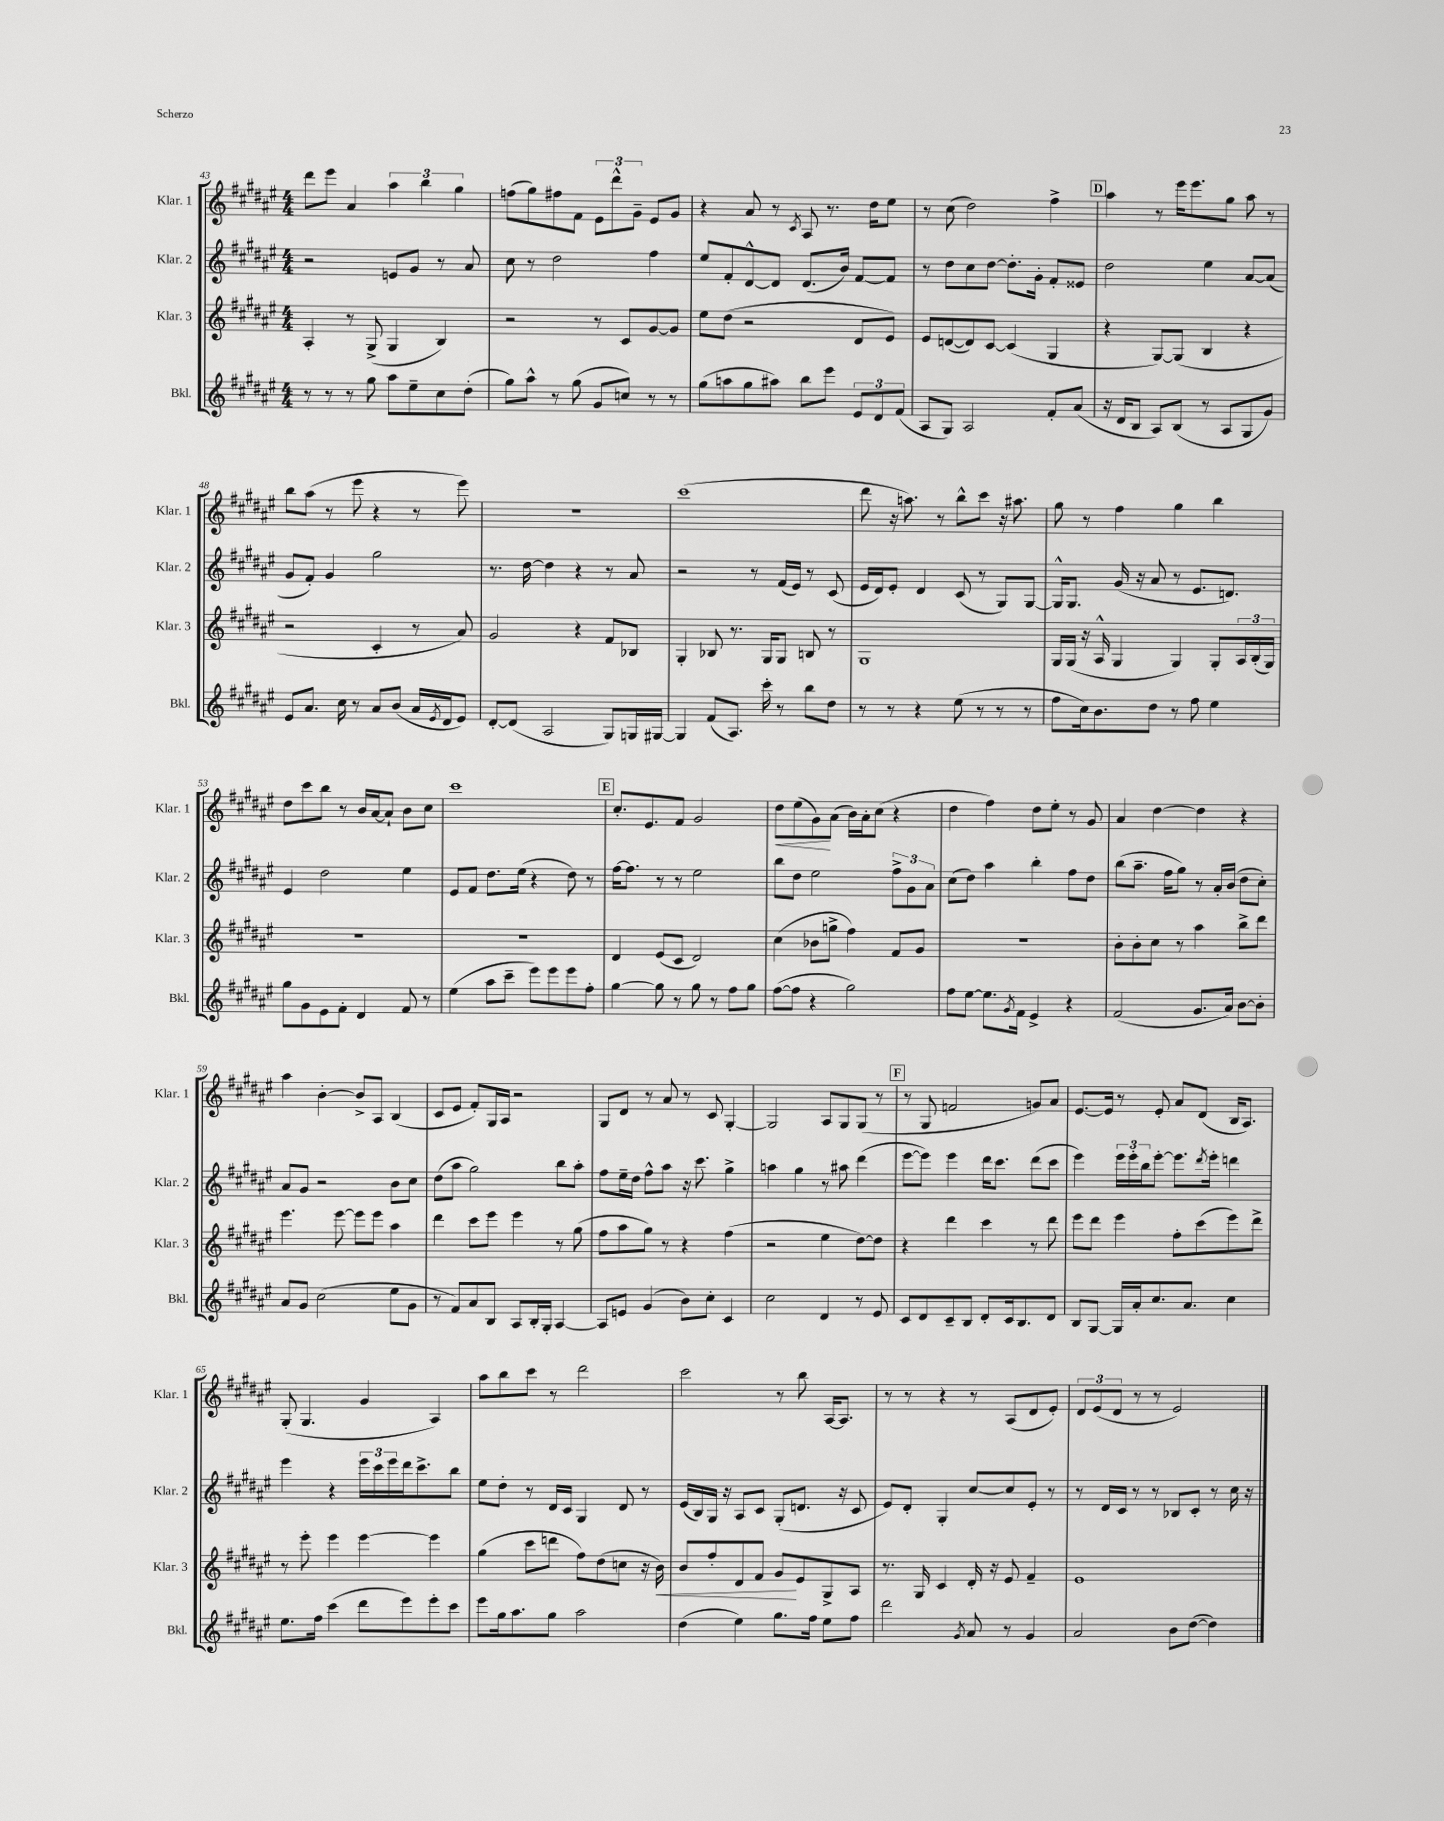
<<
\new StaffGroup <<
\new Staff = "s0" \with { instrumentName = "Klar. 1" shortInstrumentName = "Klar. 1" } {
    \clef treble \key fis \major \numericTimeSignature \time 4/4
    dis'''8 eis'''8 ais'4 \tuplet 3/2 { ais''4 b''4 gis''4 } |
    f''8( gis''8) fis''8 fis'8 \tuplet 3/2 { eis'8 dis'''8-^ gis'8-- } eis'8 gis'8 |
    r4 ais'8 r8 \acciaccatura { cis'8 } ais8 r8. dis''16 eis''8 |
    r8 cis''8( dis''2) fis''4-> |
    \mark \markup { \box "D" } ais''4 r8 eis'''16 eis'''8. gis''8 ais''8 r8 |
    b''8 ais''8( r8 eis'''8 r4 r8 eis'''8) |
    R1 |
    cis'''1( |
    dis'''8 r16 a''8.) r8 b''8-^ cis'''8 r16 ais''8. |
    gis''8 r8 fis''4 gis''4 b''4 |
    dis''8 cis'''8 b''8 r8 b'16 ais'16~ ais'8-! b'8 cis''8 |
    cis'''1 |
    \mark \markup { \box "E" } cis''8.-. eis'8. fis'8 gis'2 |
    dis''8\< eis''8( gis'8\!) ais'8( b'16) ais'16-. cis''8( r4 |
    dis''4 fis''4) dis''8 eis''8-. r8 gis'8 |
    ais'4 dis''4~ dis''4 r4 |
    ais''4 b'4~-. b'8-> ais8 b4( |
    cis'8 eis'8 fis'8-.) gis16 ais16 r2 |
    gis8 dis'8 r8 ais'8 r8 cis'8 gis4~-. |
    gis2 ais8 gis8 gis8( r8 |
    \mark \markup { \box "F" } r8 gis8 f'2 g'8) ais'8 |
    eis'8.~ eis'16 r8 eis'8-. ais'8 dis'8( b16 ais8.) |
    gis8-.( gis4. gis'4 ais4) |
    ais''8 b''8 cis'''8 r8 dis'''2 |
    cis'''2 r8 b''8 ais16~ ais8. |
    r8 r8 r4 r8 ais8( dis'8 eis'8-.) |
    \tuplet 3/2 { dis'8 eis'8( dis'8 } r8 r8 eis'2) \bar "|." |
}
\new Staff = "s1" \with { instrumentName = "Klar. 2" shortInstrumentName = "Klar. 2" } {
    \clef treble \key fis \major \numericTimeSignature \time 4/4
    r2 e'8 gis'8 r8 ais'8 |
    cis''8 r8 dis''2 fis''4 |
    eis''8 fis'8-. dis'8~-^ dis'8 dis'8.( b'16) fis'8~ fis'8 |
    r8 dis''8 cis''8 dis''8~ dis''8.-. gis'16-. fis'8-. eisis'8 |
    \mark \markup { \box "D" } dis''2 eis''4 ais'8~ ais'8( |
    gis'8 fis'8-.) gis'4 gis''2 |
    r8. dis''16~ dis''4 r4 r8 ais'8 |
    r2 r8 fis'16( eis'16) r8 cis'8( |
    eis'16 dis'16) eis'8-. dis'4 cis'8( r8 gis8) gis8~ |
    gis16-^ gis8. gis'16( r16 ais'8 r8 eis'8. d'8.) |
    eis'4 dis''2 eis''4 |
    eis'8 fis'8 dis''8. eis''16( r4 dis''8) r8 |
    \mark \markup { \box "E" } fis''16~ fis''8. r8 r8 eis''2 |
    b''8 dis''8 eis''2 \tuplet 3/2 { fis''8-> gis'8 ais'8 } |
    cis''8( dis''8) ais''4 b''4-. fis''8 dis''8 |
    b''8( ais''8.-- fis''16 gis''8) r8 ais'16-. b'16( dis''8 cis''8-.) |
    ais'8 gis'8 r2 b'8 cis''8 |
    dis''8( ais''8 gis''2) b''8 ais''8-. |
    fis''8 eis''16-- dis''16 fis''8-^ ais''8 r16 cis'''8. gis''4-> |
    a''4 gis''4 r8 ais''8 dis'''4( |
    \mark \markup { \box "F" } eis'''8~ eis'''8) eis'''4 dis'''16 cis'''8. dis'''8( cis'''8 |
    eis'''4) \tuplet 3/2 { eis'''16 eis'''16-. b''16 } eis'''8~-. eis'''8. \acciaccatura { dis'''8 } eis'''16-. d'''4 |
    eis'''4 r4 \tuplet 3/2 { eis'''16 cis'''16 eis'''16 } dis'''16 cis'''8.-> b''8 |
    eis''8 dis''8-. r8 dis'16 cis'16 gis4 dis'8 r8 |
    eis'16( b16) gis16 r16 ais8 cis'8 gis8-.( d'8. r16 cis'8 |
    eis'8) dis'8-. gis4-. cis''8~ cis''8 eis'8-. r8 |
    r8 dis'16 cis'16 r8 r8 bes8 cis'8-. r8 cis''16 r16 \bar "|." |
}
\new Staff = "s2" \with { instrumentName = "Klar. 3" shortInstrumentName = "Klar. 3" } {
    \clef treble \key fis \major \numericTimeSignature \time 4/4
    ais4-. r8 gis8->( gis4 b4) |
    r2 r8 cis'8 gis'8~ gis'8 |
    eis''8 dis''8( r2 dis'8 eis'8) |
    eis'8 d'8~( d'8) cis'8~ cis'4( gis4 |
    \mark \markup { \box "D" } r4 gis8~) gis8( b4 r4 |
    r2 cis'4-. r8 ais'8) |
    gis'2 r4 fis'8 bes8 |
    gis4-. bes8 r8. gis16 gis8 b8 r8 |
    gis1 |
    gis16 gis16( r16 ais16-^ gis4 gis4) gis8-. \tuplet 3/2 { ais16 b16-.( gis16) } |
    R1 |
    R1 |
    \mark \markup { \box "E" } dis'4 eis'8( cis'8 dis'2) |
    cis''4( bes'8 g''8-> fis''4) fis'8 gis'8 |
    R1 |
    b'8-. b'8-. cis''8 r8 ais''4 b''8-> dis'''8 |
    eis'''4. eis'''8~ eis'''8 eis'''8 ais''4 |
    dis'''4 cis'''8 eis'''8 eis'''4 r8 gis''8( |
    fis''8 ais''8 gis''8) r8 r4 fis''4( |
    r2 eis''4 dis''8~) dis''8 |
    \mark \markup { \box "F" } r4 dis'''4 cis'''4 r8 dis'''8 |
    eis'''8 dis'''8 eis'''4 fis''8-. cis'''8( eis'''8) dis'''8-> |
    r8 eis'''8-. eis'''4 eis'''4~ eis'''4 |
    gis''4( cis'''8 d'''8 fis''8) dis''8( c''8 r16 b'16\<) |
    b'8 fis''8-. dis'8 fis'8 gis'8\! eis'8 gis8-> ais8 |
    r8. gis16 cis'4 dis'16-. r16 eis'8 fis'4-- |
    eis'1 \bar "|." |
}
\new Staff = "s3" \with { instrumentName = "Bkl." shortInstrumentName = "Bkl." } {
    \clef treble \key fis \major \numericTimeSignature \time 4/4
    r8 r8 r8 gis''8 ais''8 eis''8-- cis''8 dis''8-.( |
    gis''8) ais''8-^ r8 gis''8( gis'8 c''8) r8 r8 |
    gis''8( a''8 gis''8 ais''8) b''8 eis'''8 \tuplet 3/2 { eis'8 dis'8 fis'8( } |
    ais8 gis8) ais2 fis'8-. ais'8( |
    \mark \markup { \box "D" } r16 dis'16 b8 ais8) b8( r8 ais8 gis8 gis'8) |
    eis'8 ais'8. cis''16 r8 ais'8 b'8( ais'16 \acciaccatura { eis'8 } dis'16 eis'8) |
    dis'8~-. dis'8( ais2 gis8) g16 gis16~ |
    gis4 fis'8( ais8.) cis'''16-. r8 b''8 dis''8 |
    r8 r8 r4 eis''8( r8 r8 r8 |
    fis''8 cis''16) b'8. dis''8 r8 fis''8 eis''4 |
    gis''8 gis'8 eis'8 fis'8-. dis'4 fis'8 r8 |
    eis''4( ais''8 cis'''8-- eis'''8) eis'''8 eis'''8 fis''8-. |
    \mark \markup { \box "E" } gis''4~ gis''8 r8 gis''8 r8 fis''8 gis''8 |
    fis''8~( fis''8 r4 gis''2) |
    fis''8 eis''8~ eis''8. \acciaccatura { gis'8 } fis'16 eis'4-> r4 |
    fis'2( gis'8. ais'16) b'8~ b'8-. |
    ais'8 gis'8 cis''2( eis''8 gis'8 |
    r8 fis'8) ais'8 b8 ais8 b16-. gis16-. ais4~ |
    ais8 e'8 gis'4( b'8) cis''8-. cis'4 |
    cis''2 dis'4 r8 eis'8 |
    \mark \markup { \box "F" } cis'8 dis'8 cis'8-- b8 dis'8-. cis'16 b8. dis'8 |
    b8 gis8~ gis16 ais'16-. cis''8. ais'8. cis''4 |
    eis''8. fis''16 cis'''4( dis'''8 eis'''8) eis'''8-. cis'''8 |
    eis'''8 gis''16 ais''8. gis''8 ais''2 |
    dis''4( eis''4) gis''8. fis''16 eis''8 fis''8 |
    dis'''2 \acciaccatura { gis'8 } ais'8 r8 gis'4 |
    ais'2 b'8 dis''8~( dis''4) \bar "|." |
}
>>
>>
\layout { \context { \Score currentBarNumber = #43 } }
